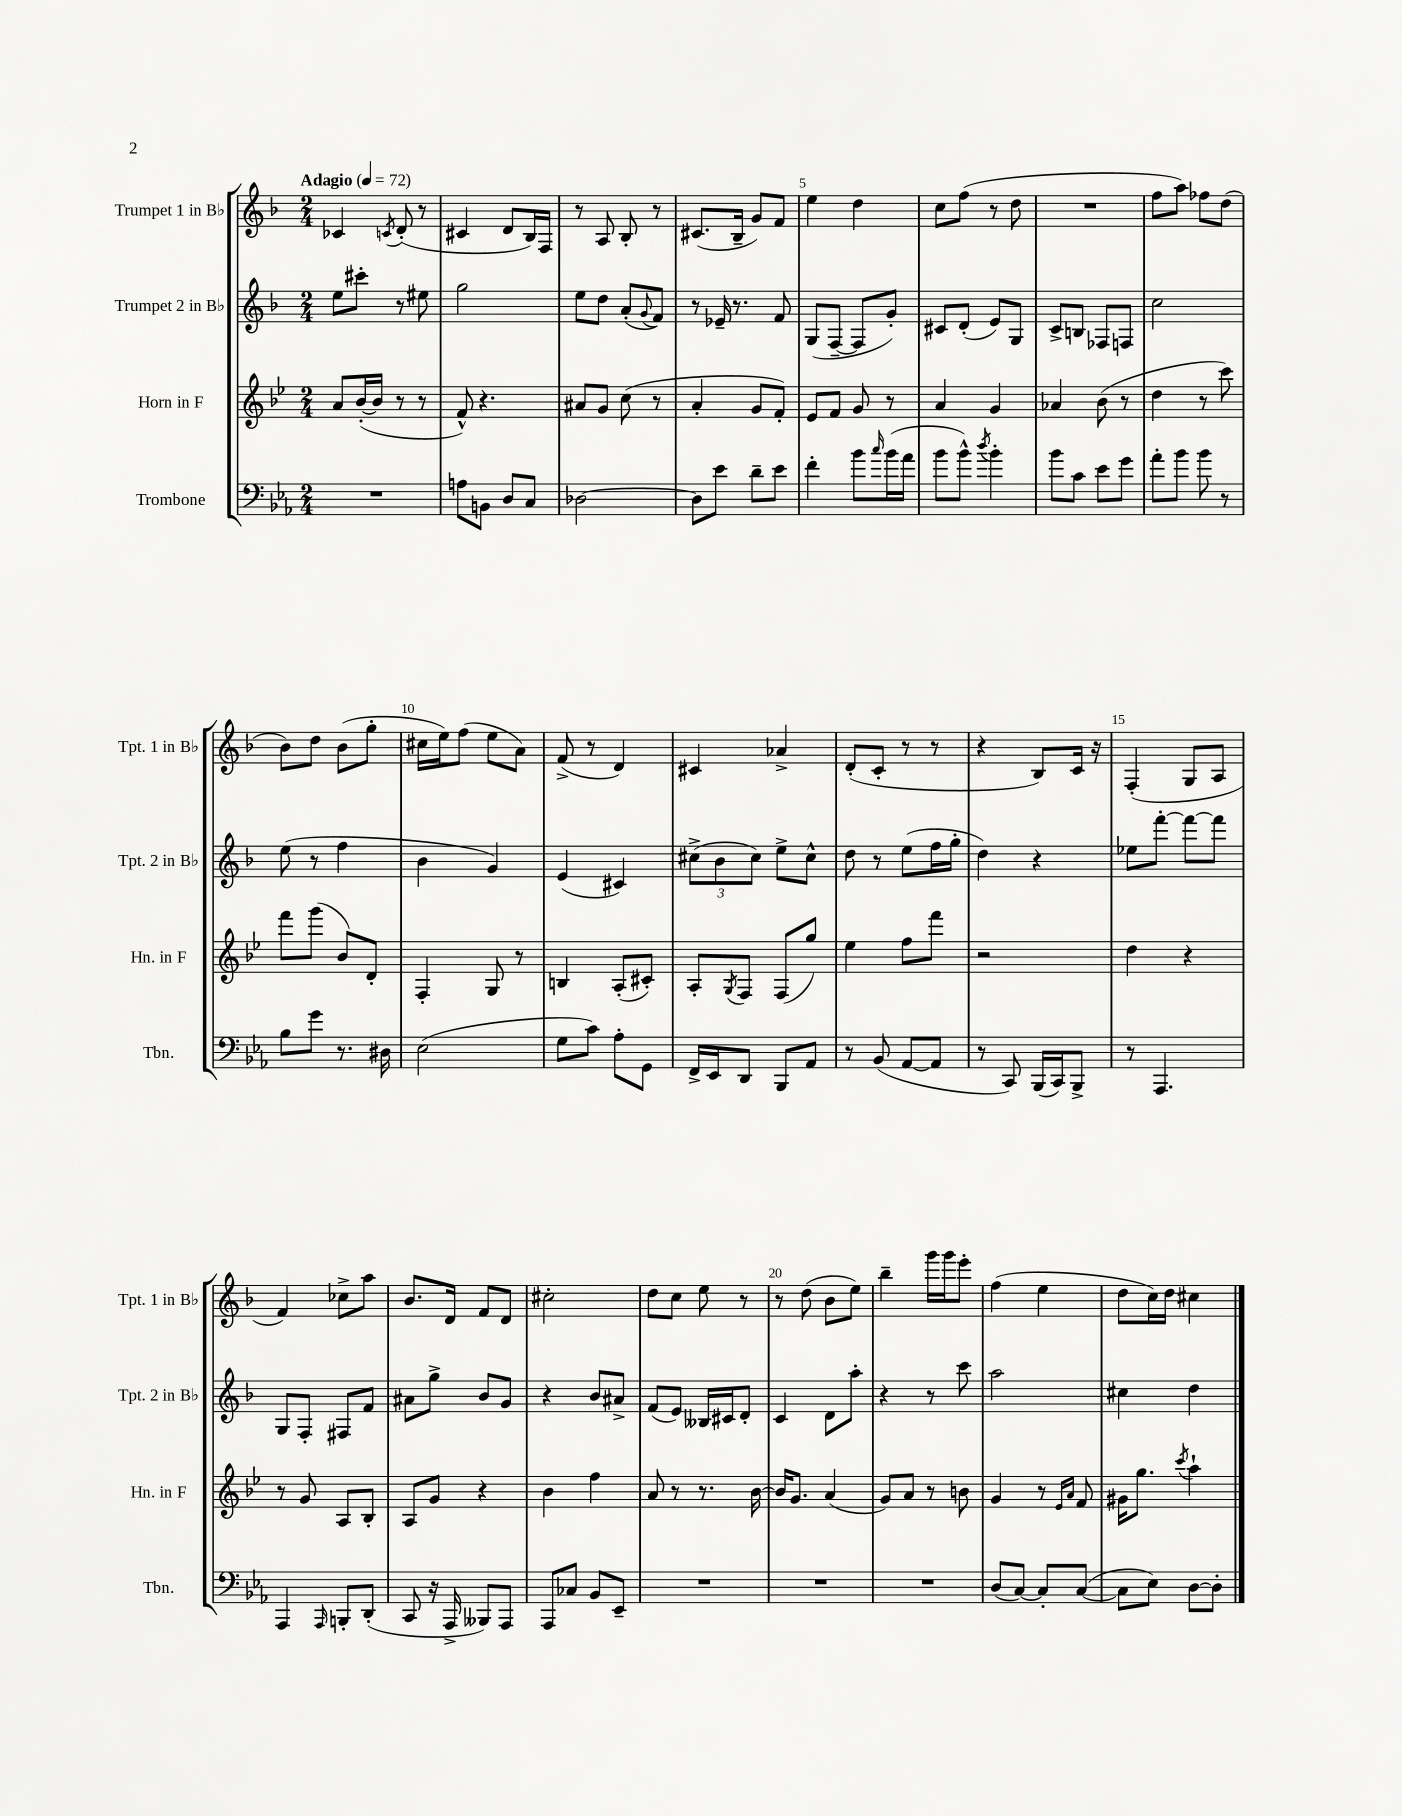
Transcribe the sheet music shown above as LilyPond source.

<<
\new StaffGroup <<
\new Staff = "s0" \with { instrumentName = "Trumpet 1 in Bb" shortInstrumentName = "Tpt. 1 in Bb" } {
    \clef treble \key f \major \numericTimeSignature \time 2/4 \tempo "Adagio" 4 = 72
    ces'4 \acciaccatura { c'8 } d'8-.( r8 |
    cis'4 d'8 bes16) f16 |
    r8 a8 bes8-. r8 |
    cis'8.( bes16-- g'8) f'8 |
    e''4 d''4 |
    c''8 f''8( r8 d''8 |
    R2 |
    f''8 a''8) fes''8 d''8( |
    bes'8) d''8 bes'8( g''8-. |
    cis''16 e''16) f''8( e''8 a'8) |
    f'8->( r8 d'4) |
    cis'4 aes'4-> |
    d'8-.( c'8-. r8 r8 |
    r4 bes8) c'16 r16 |
    f4-.( g8 a8 |
    f'4) ces''8-> a''8 |
    bes'8. d'16 f'8 d'8 |
    cis''2-. |
    d''8 c''8 e''8 r8 |
    r8 d''8( bes'8 e''8) |
    bes''4-- g'''16 g'''16 e'''8-. |
    f''4( e''4 |
    d''8 c''16) d''16 cis''4 \bar "|." |
}
\new Staff = "s1" \with { instrumentName = "Trumpet 2 in Bb" shortInstrumentName = "Tpt. 2 in Bb" } {
    \clef treble \key f \major \numericTimeSignature \time 2/4
    e''8 cis'''8-. r8 eis''8 |
    g''2 |
    e''8 d''8 a'8-.( \appoggiatura { g'8 } f'8) |
    r8 ees'16-- r8. f'8 |
    g8( f8~-- f8 g'8-.) |
    cis'8 d'8-.( e'8) g8 |
    c'8-> b8 fes8 f8 |
    c''2 |
    e''8( r8 f''4 |
    bes'4 g'4) |
    e'4( cis'4) |
    \tuplet 3/2 { cis''8->( bes'8 cis''8) } e''8-> cis''8-^ |
    d''8 r8 e''8( f''16 g''16-. |
    d''4) r4 |
    ees''8 f'''8~-. f'''8~ f'''8 |
    g8 f8-. fis8 f'8 |
    ais'8 g''8-> bes'8 g'8 |
    r4 bes'8 ais'8-> |
    f'8( e'8) beses16 cis'16 d'8-. |
    c'4 d'8 a''8-. |
    r4 r8 c'''8 |
    a''2 |
    cis''4 d''4 \bar "|." |
}
\new Staff = "s2" \with { instrumentName = "Horn in F" shortInstrumentName = "Hn. in F" } {
    \clef treble \key bes \major \numericTimeSignature \time 2/4
    a'8 bes'16~-.( bes'16 r8 r8 |
    f'8-^) r4. |
    ais'8 g'8 c''8( r8 |
    a'4-. g'8 f'8-.) |
    ees'8 f'8 g'8 r8 |
    a'4 g'4 |
    aes'4 bes'8( r8 |
    d''4 r8 c'''8) |
    f'''8 g'''8( bes'8) d'8-. |
    f4-. g8 r8 |
    b4 a8-.( cis'8-.) |
    a8-. \acciaccatura { g8 } f8 f8( g''8) |
    ees''4 f''8 f'''8 |
    r2 |
    d''4 r4 |
    r8 g'8 a8 bes8-. |
    a8 g'8 r4 |
    bes'4 f''4 |
    a'8 r8 r8. bes'16~ |
    bes'16 g'8. a'4( |
    g'8) a'8 r8 b'8 |
    g'4 r8 \grace { ees'16 a'16 } f'8 |
    gis'16 g''8. \acciaccatura { c'''8 } a''4-! \bar "|." |
}
\new Staff = "s3" \with { instrumentName = "Trombone" shortInstrumentName = "Tbn." } {
    \clef bass \key ees \major \numericTimeSignature \time 2/4
    R2 |
    a8 b,8 d8 c8 |
    des2~ |
    des8 ees'8 d'8-- ees'8 |
    f'4-. bes'8 \grace { c''16 } bes'16( aes'16 |
    bes'8 bes'8-^) \acciaccatura { d''8 } bes'4-. |
    bes'8 c'8 ees'8 g'8 |
    aes'8-. bes'8 bes'8 r8 |
    bes8 g'8 r8. dis16 |
    ees2( |
    g8 c'8) aes8-. g,8 |
    f,16-> ees,16 d,8 bes,,8 aes,8 |
    r8 bes,8( aes,8~ aes,8 |
    r8 c,8) bes,,16( c,16) bes,,8-> |
    r8 aes,,4. |
    aes,,4 \grace { aes,,16 } b,,8-. d,8-.( |
    c,8 r16 aes,,16-> beses,,8) aes,,8 |
    aes,,8 ces8 bes,8 ees,8-- |
    R2 |
    R2 |
    R2 |
    d8( c8~) c8-. c8~( |
    c8 ees8) d8~ d8-. \bar "|." |
}
>>
>>
\layout { \context { \Score \override BarNumber.break-visibility = ##(#f #t #t) barNumberVisibility = #(every-nth-bar-number-visible 5) } }
